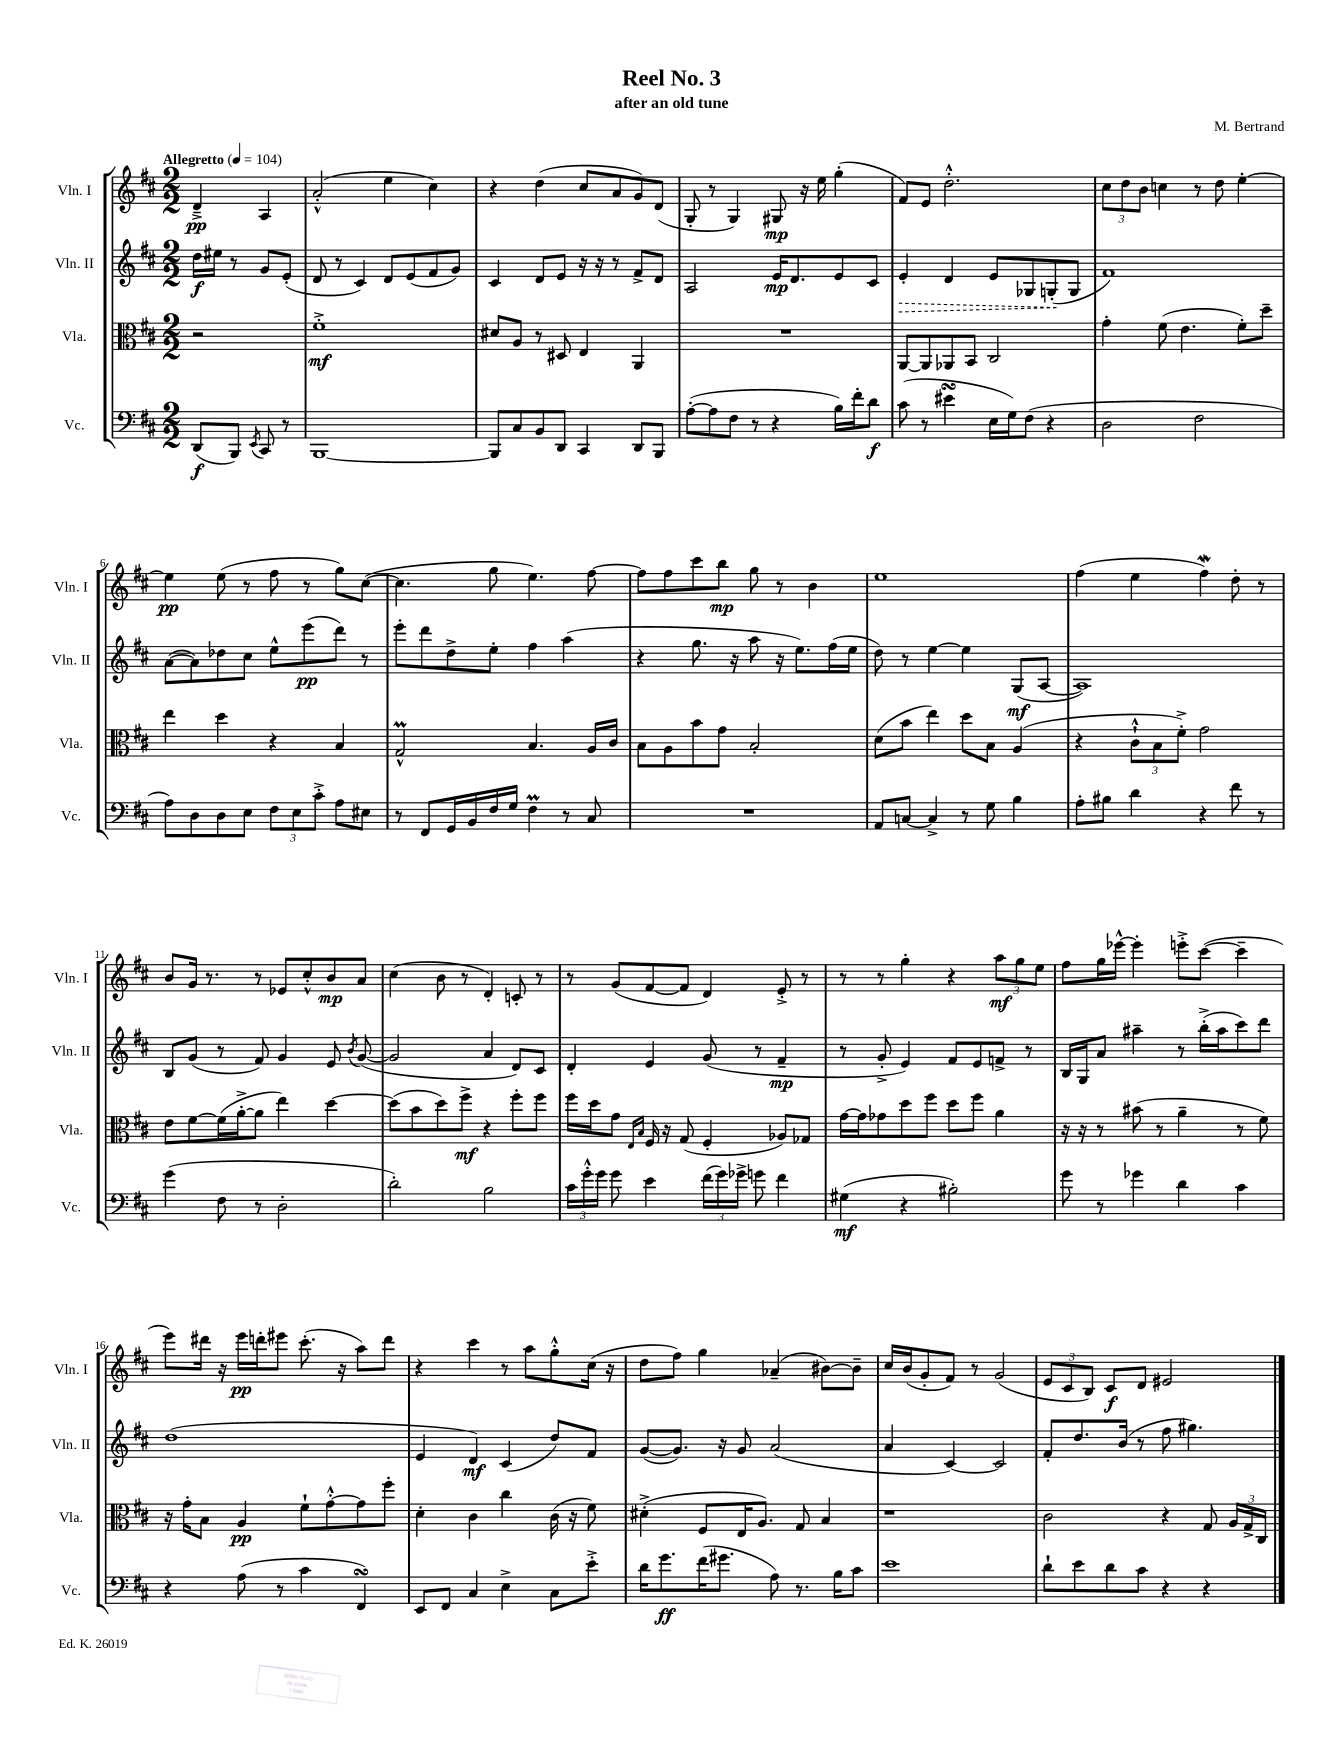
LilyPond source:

\header { title = "Reel No. 3" composer = "M. Bertrand" subtitle = "after an old tune" }
<<
\new StaffGroup <<
\new Staff = "s0" \with { instrumentName = "Vln. I" shortInstrumentName = "Vln. I" } {
    \clef treble \key d \major \numericTimeSignature \time 2/2 \partial 2 \tempo "Allegretto" 4 = 104
    \autoBeamOff d'4--->\pp a4 |
    a'2-.-^( e''4 cis''4) |
    r4 d''4( cis''8[ a'8 g'8) d'8]( |
    g8-. r8 g4) gis8\mp r16 e''16 g''4-.( |
    fis'8[) e'8] d''2.-.-^ |
    \tuplet 3/2 { cis''8[ d''8 b'8] } c''4 r8 d''8 e''4~-. |
    e''4\pp e''8( r8 fis''8 r8 g''8[) cis''8]~( |
    cis''4. g''8 e''4.) fis''8~ |
    fis''8[ fis''8 cis'''8 b''8]\mp g''8 r8 b'4 |
    e''1 |
    fis''4( e''4 fis''4\mordent) d''8-. r8 |
    b'8[ g'16] r8. r8 ees'8[ cis''8-.-^ b'8\mp a'8] |
    cis''4( b'8 r8 d'4-.) c'8-. r8 |
    r8 g'8[( fis'8~ fis'8] d'4) e'8-.-> r8 |
    r8 r8 g''4-. r4 \tuplet 3/2 { a''8[\mf g''8 e''8] } |
    fis''8[ g''16 ees'''16]~-^ ees'''4-. e'''8[-.-> cis'''8]~( cis'''4-- |
    e'''8[) dis'''16] r16 e'''16[\pp d'''16-. eis'''8] cis'''8.-.( r16 a''8[) d'''8] |
    r4 cis'''4 r8 a''8[ g''8-.-^ cis''16]( r16 |
    d''8[ fis''8]) g''4 aes'4--( bis'8[~) bis'8]-- |
    cis''16[ b'16( g'8-. fis'8]) r8 g'2( |
    \tuplet 3/2 { e'8[ cis'8 b8]) } cis'8[\f d'8] eis'2 \bar "|." |
}
\new Staff = "s1" \with { instrumentName = "Vln. II" shortInstrumentName = "Vln. II" } {
    \clef treble \key d \major \numericTimeSignature \time 2/2 \partial 2
    \autoBeamOff d''16[\f eis''16] r8 g'8[ e'8]-.( |
    d'8 r8 cis'4) d'8[ e'8( fis'8 g'8]) |
    cis'4 d'8[ e'8] r16 r16 r8 fis'8[-> d'8] |
    a2 e'16[\mp d'8. e'8 cis'8] |
    \once \override Hairpin.style = #'dashed-line e'4-.\> d'4 e'8[ ges8 g8-.\!( g8] |
    fis'1) |
    a'8[~( a'8) des''8 cis''8] e''8[-^ e'''8\pp( d'''8]) r8 |
    e'''8[-. d'''8 d''8-> e''8]-. fis''4 a''4( |
    r4 g''8. r16 a''8 r16 e''8.[) fis''16( e''16] |
    d''8) r8 e''4~ e''4 g8[\mf( a8]~ |
    a1) |
    b8[ g'8]( r8 fis'8) g'4 e'8 \acciaccatura { b'8 } g'8~( |
    g'2 a'4 d'8[) cis'8] |
    d'4-. e'4 g'8( r8 fis'4--\mp |
    r8 g'8-.-> e'4) fis'8[ e'8 f'8]-> r8 |
    b16[ g16 a'8] ais''4-- r8 b''16[-.->( ais''16 cis'''8) d'''8] |
    d''1( |
    e'4 d'4\mf) cis'4( d''8[) fis'8] |
    g'8[~( g'8.]) r16 g'8 a'2( |
    a'4 cis'4~) cis'2 |
    fis'8[-. d''8. b'16]( r8 fis''8 gis''4.) \bar "|." |
}
\new Staff = "s2" \with { instrumentName = "Vla." shortInstrumentName = "Vla." } {
    \clef alto \key d \major \numericTimeSignature \time 2/2 \partial 2
    \autoBeamOff r2 |
    fis'1-.->\mf |
    dis'8[ a8] r8 dis8 e4 a,4 |
    R1 |
    a,8[~ a,8 aes,8 b,8] cis2 |
    g'4-. fis'8( e'4. fis'8[-.) d''8]-- |
    e''4 d''4 r4 b4 |
    g2-^\prall b4. a16[ cis'16] |
    b8[ a8 b'8 g'8] b2-. |
    d'8[( b'8] e''4) d''8[ b8] a4( |
    r4 \tuplet 3/2 { cis'8[-!-^ b8 fis'8]-.->) } g'2 |
    e'8[ fis'8~ fis'16( a'16~-.-> a'8] e''4) d''4~ |
    d''8[( b'8 d''8) fis''8]->\mf r4 fis''8[-. fis''8] |
    fis''16[ d''16 g'8] \grace { e16[ b16] } fis16 r16 g8( fis4-. aes8[) ges8] |
    g'16[~ g'16 ges'8 d''8 fis''8] d''8[ fis''8] a'4 |
    r16 r16 r8 bis'8( r8 a'4-- r8 fis'8) |
    r16 g'16[-. b8] a4\pp fis'8[-! g'8~-.-^ g'8 fis''8]-. |
    d'4-. cis'4 cis''4 cis'16( r16 fis'8) |
    dis'4-.->( fis8[ e16 a8.]) g8 b4 |
    r1 |
    cis'2 r4 g8 \tuplet 3/2 { a16[ g16-> cis16] } \bar "|." |
}
\new Staff = "s3" \with { instrumentName = "Vc." shortInstrumentName = "Vc." } {
    \clef bass \key d \major \numericTimeSignature \time 2/2 \partial 2
    \autoBeamOff d,8[\f( b,,8]) \acciaccatura { e,8 } cis,8 r8 |
    b,,1~ |
    b,,8[ cis8 b,8 d,8] cis,4 d,8[ b,,8] |
    a8[~-.( a8 fis8] r8 r4 b16[) fis'16-. d'8]\f |
    cis'8( r8 eis'4\turn e16[ g16) fis8]( r4 |
    d2 fis2 |
    a8[) d8 d8 e8] \tuplet 3/2 { fis8[ e8 cis'8]-.-> } a8[ eis8] |
    r8 fis,8[ g,16 b,16 fis16 g16] fis4\prall r8 cis8 |
    R1 |
    a,8[ c8]~ c4-> r8 g8 b4 |
    a8[-. bis8] d'4 r4 fis'8 r8 |
    g'4( fis8 r8 d2-. |
    d'2-.) b2 |
    \tuplet 3/2 { cis'16[ g'16-.-^ g'16] } g'8 e'4 \tuplet 3/2 { fis'16[( g'16) ges'16]-> } g'8 fis'4 |
    gis4\mf( r4 bis2-.) |
    g'8 r8 ges'4 d'4 cis'4 |
    r4 a8( r8 cis'4 fis,4\turn) |
    e,8[ fis,8] cis4 e4-> cis8[ e'8]-.-> |
    d'16[ g'8.\ff fis'16( gis'8.] a8) r8. b16[ cis'8] |
    e'1 |
    d'8[-! e'8 d'8 cis'8] r4 r4 \bar "|." |
}
>>
>>
